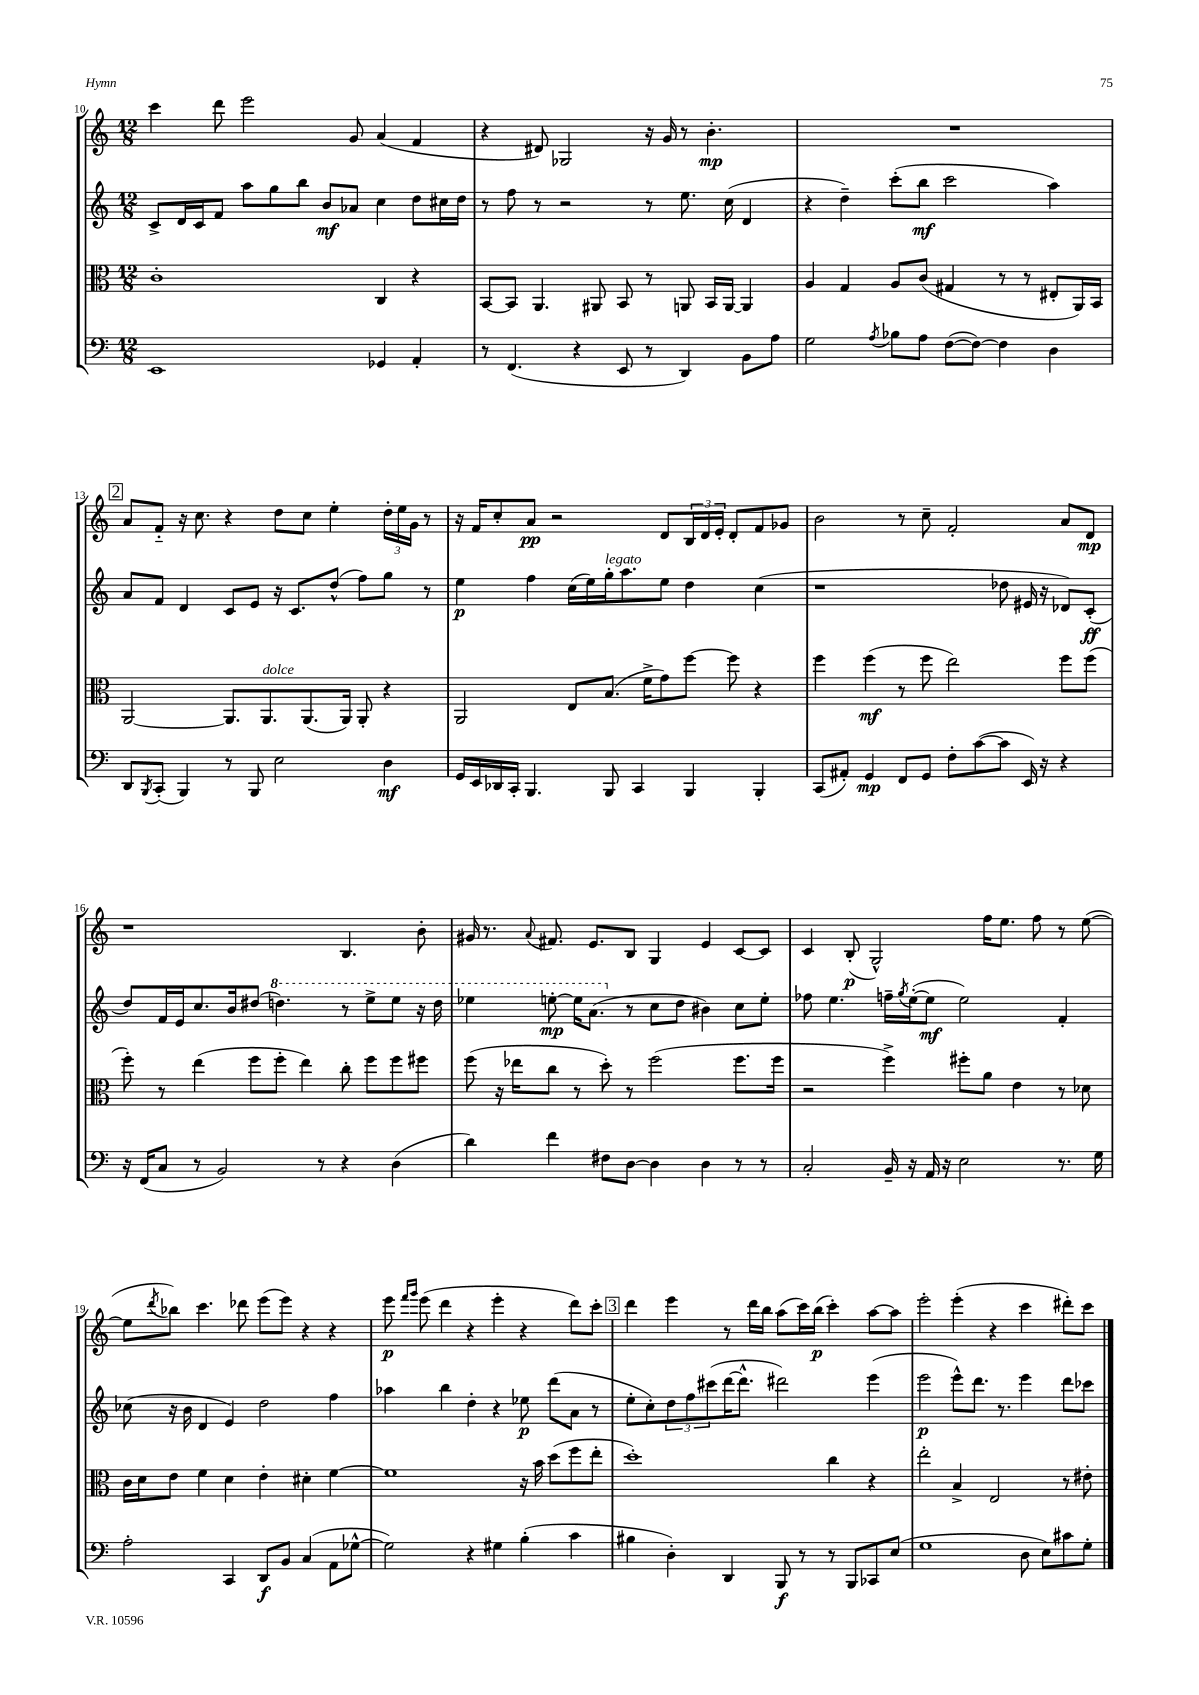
<<
\new StaffGroup <<
\new Staff = "s0" {
    \clef treble \key c \major \numericTimeSignature \time 12/8
    c'''4 d'''8 e'''2 g'8 a'4( f'4 |
    r4 dis'8) ges2 r16 g'16 r8 b'4.-.\mp |
    R1. |
    \mark \markup { \box "2" } a'8 f'8-_ r16 c''8. r4 d''8 c''8 e''4-. \tuplet 3/2 { d''16-. e''16 g'16 } r8 |
    r16 f'16 c''8-. a'8\pp r2 d'8 \tuplet 3/2 { b16 d'16 e'16-. } d'8-. f'8 ges'8 |
    b'2 r8 c''8-- f'2-. a'8 d'8\mp |
    r1 b4. b'8-. |
    gis'16 r8. \appoggiatura { a'8 } fis'8. e'8. b8 g4 e'4 c'8~ c'8 |
    c'4 b8-.\p( g2-^) f''16 e''8. f''8 r8 e''8~( |
    e''8 \acciaccatura { d'''8 } bes''8) c'''4. des'''8 e'''8( e'''8) r4 r4 |
    e'''8\p \grace { f'''16 g'''16 } e'''8( d'''4 r4 e'''4-. r4 d'''8) c'''8-. |
    \mark \markup { \box "3" } d'''4 e'''4 r8 d'''16 b''16 a''8( c'''16) b''16\p( c'''4-.) a''8~ a''8 |
    e'''2-. e'''4-.( r4 c'''4 dis'''8-.) c'''8 \bar "|." |
}
\new Staff = "s1" {
    \clef treble \key c \major \numericTimeSignature \time 12/8
    c'8-> d'16 c'16 f'8 a''8 g''8 b''8 b'8\mf aes'8 c''4 d''8 cis''16 d''16 |
    r8 f''8 r8 r2 r8 e''8. c''16( d'4 |
    r4 d''4--) c'''8-.( b''8\mf c'''2 a''4) |
    \mark \markup { \box "2" } a'8 f'8 d'4 c'8 e'8 r16 c'8. d''8-^( f''8) g''8 r8 |
    e''4\p f''4 c''16( e''16) g''16-.^\markup { \italic "legato" } a''8. e''8 d''4 c''4( |
    r1 des''8 eis'16 r16 des'8) c'8-.\ff( |
    d''8) f'16 e'16 c''8. b'16 dis''8( \ottava #1 d'''!4.) r8 e'''8-> e'''8 r16 d'''16 |
    ees'''4 e'''8~-.\mp e'''16 a''8.( \ottava #0 r8 c''8 d''8 bis'4) c''8 e''8-. |
    fes''8 e''4. f''16-- \acciaccatura { g''8 } e''16~-.( e''8\mf e''2) f'4-. |
    ces''8( r16 b'16 d'4 e'4) d''2 f''4 |
    aes''4 b''4 d''4-. r4 ees''8\p d'''8( a'8 r8 |
    \mark \markup { \box "3" } e''8-. c''8-.) \tuplet 3/2 { d''8 f''8 cis'''8( } d'''16~ d'''8.-^ dis'''2) e'''4( |
    e'''2\p e'''8-^) d'''8. r8. e'''4 d'''8 ces'''8 \bar "|." |
}
\new Staff = "s2" {
    \clef alto \key c \major \numericTimeSignature \time 12/8
    c'1-. c4 r4 |
    b,8~ b,8 a,4. ais,8 b,8 r8 a,8 b,16 a,16~ a,4 |
    a4 g4 a8 c'8( gis4 r8 r8 eis8-. a,16) b,16 |
    \mark \markup { \box "2" } a,2~ a,8. a,8.^\markup { \italic "dolce" } a,8.( a,16) a,8-. r4 |
    a,2 e8 b8.( f'16-> g'8) f''8~ f''8 r4 |
    f''4 f''4\mf( r8 f''8 e''2) f''8 f''8( |
    f''8-.) r8 e''4( f''8 f''8-. e''4) c''8-. f''8 f''8 fis''8 |
    f''8( r16 ees''16 c''8 r8 d''8-.) r8 f''2( f''8. f''16 |
    r2 f''4->) fis''8-. a'8 e'4 r8 des'8 |
    c'16 d'16 e'8 f'4 d'4 e'4-. dis'4-. f'4~ |
    f'1 r16 b'16 d''8( f''8 e''8-. |
    \mark \markup { \box "3" } d''1-.) c''4 r4 |
    e''2-. b4-> e2 r8 eis'8-. \bar "|." |
}
\new Staff = "s3" {
    \clef bass \key c \major \numericTimeSignature \time 12/8
    e,1 ges,4 a,4-. |
    r8 f,4.( r4 e,8 r8 d,4) b,8 a8 |
    g2 \acciaccatura { a8 } bes8 a8 f8~( f8~) f4 d4 |
    \mark \markup { \box "2" } d,8 \acciaccatura { b,,8 } c,8-.( b,,4) r8 b,,8 e2 d4\mf |
    g,16 e,16 des,16 c,16-. b,,4. b,,8 c,4 b,,4 b,,4-. |
    c,8( ais,8-.) g,4\mp f,8 g,8 f8-. c'8~( c'8 e,16) r16 r4 |
    r16 f,16( c8 r8 b,2) r8 r4 d4( |
    d'4) f'4 fis8 d8~ d4 d4 r8 r8 |
    c2-. b,16-- r16 a,16 r16 e2 r8. g16 |
    a2-. c,4 d,8\f b,8 c4( a,8 ges8~-^ |
    ges2) r4 gis4 b4-.( c'4 |
    \mark \markup { \box "3" } bis4 d4-.) d,4 b,,8\f r8 r8 b,,8 ces,8 e8( |
    g1 d8 e8) cis'8 g8-. \bar "|." |
}
>>
>>
\layout { \context { \Score currentBarNumber = #10 } }
